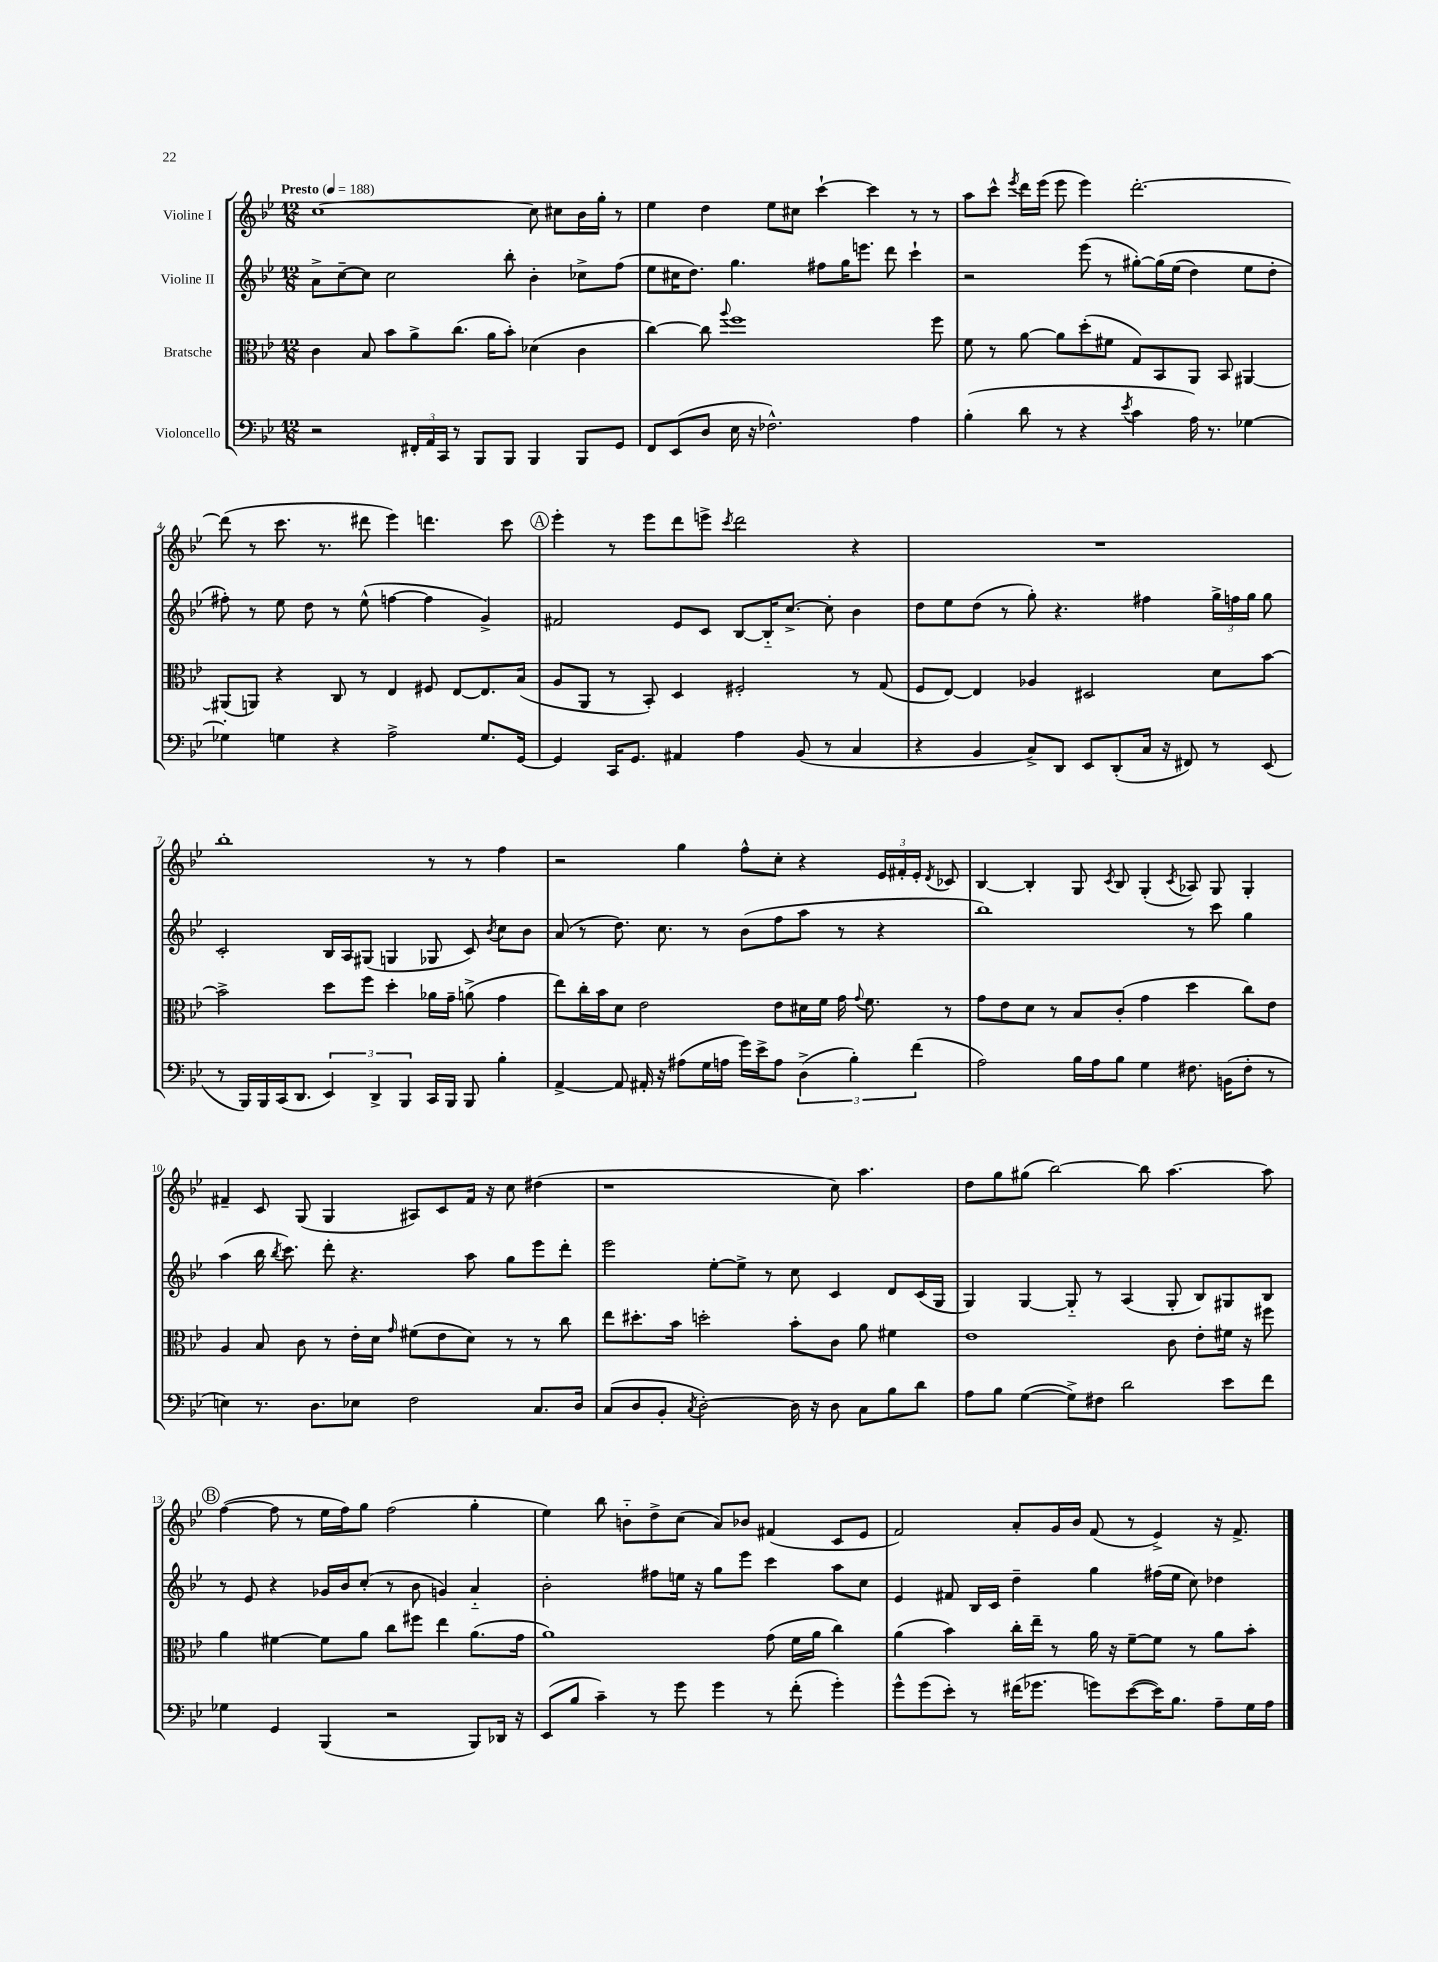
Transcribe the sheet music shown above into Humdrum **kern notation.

**kern	**kern	**kern	**kern
*part4	*part3	*part2	*part1
*staff4	*staff3	*staff2	*staff1
*I"Violoncello	*I"Bratsche	*I"Violine II	*I"Violine I
*clefF4	*clefC3	*clefG2	*clefG2
*k[b-e-]	*k[b-e-]	*k[b-e-]	*k[b-e-]
*M12/8	*M12/8	*M12/8	*M12/8
*MM188	*MM188	*MM188	*MM188
=1	=1	=1	=1
!	!	!	!LO:TX:a:B:t=Presto
2r	4c\	8a^\L	[1cc
.	.	[8cc~\	.
.	8B-/	8cc\J]	.
.	8b-\L	2cc\	.
24FF#X'/LL	8a^\	.	.
24AA/	.	.	.
24CC/JJ	.	.	.
8r	(8.cc\J	.	.
8BBB-/L	.	.	.
.	16a\KL	.	.
8BBB-/J	8b-'\J)	8bb-'\	.
4BBB-/	(4d-X\	4b-'\	8cc\]
.	.	.	8cc#X\L
8BBB-/L	4c\	8cc-X^\L	16b-\L
.	.	.	16gg'\JJ
8GG/J	.	(8ff\J	8r
=2	=2	=2	=2
8FF/L	[4cc\)	8ee-\L	4ee-\
(8EE-/	.	16cc#X\K	.
.	.	8.dd\J)	.
8D/J	8cc\]	.	4dd\
.	8qqaa/	.	.
16E-\	1ff	4.gg\	.
16r	.	.	.
2.F-X^^\)	.	.	8ee-\L
.	.	.	8cc#X\J
.	.	8ff#X\L	[4ccc`\
.	.	16gg\K	.
.	.	8.eeen\J	.
.	.	.	4ccc\]
.	.	8ddd\	.
4A\	.	4ccc`\	8r
.	8ff\	.	8r
=3	=3	=3	=3
(4B-'\	8f\	2r	8aa\L
.	8r	.	8ccc^^\J
.	.	.	8qeee-/
8d\	[8a\	.	16ddd\LL
.	.	.	(16eee-\JJ
8r	8a\L]	.	8eee-\
4r	(8dd'\	(8eee-\	4eee-\)
.	8f#X\J	8r	.
8qe-/	.	.	.
4c\	8G/L)	[8gg#X'\L)	[2.ddd'\
.	8BB-/	(16gg#\L]	.
.	.	(16ee-\JJ	.
16A\)	8AA/J	4dd\)	.
8.r	.	.	.
.	8BB-/	.	.
[4G-X\	[4AA#X/	8ee-\L	.
.	.	8dd'\J	.
!!LO:LB:g=z
=4	=4	=4	=4
4G-X'\]	(8AA#X/L]	8ff#X'\)	(8ddd\]
.	8AAn/J)	8r	8r
4Gn\	4r	8ee-\	8.ccc\
.	.	8dd\	.
.	.	.	8.r
4r	8C/	8r	.
.	8r	(8ee-^^\	8ddd#X\
2A^\	4E-/	[4ffn\	4eee-\)
.	8F#X/	4ff\]	4.dddn\
.	[8E-/L	.	.
8.G/L	8.E-/]	4g^/)	.
.	.	.	8ccc\
[16GG/Jk	(16B-/Jk	.	.
!!LO:REH:place=s1:t=A
=5	=5	=5	=5
4GG/]	8A/L	2f#X/	4eee-'\
.	8AA/J	.	.
16CC/KL	8r	.	8r
8.GG/J	.	.	.
.	8BB-'/)	.	8eee-\L
4AA#X/	4D/	8e-/L	8ddd\
.	.	8c/J	8eeen^\J
.	.	.	8qccc/
4A\	2F#X'/	[8B-/L	2ddd\
.	.	16B-/K]	.
.	.	[8.cc^/J	.
(8BB-/	.	.	.
8r	.	8cc'\]	.
4C/	8r	4b-\	4r
.	(8G/	.	.
=6	=6	=6	=6
4r	8F/L	8dd\L	1.r
.	[8E-/J)	8ee-\	.
4BB-/	4E-/]	(8dd\J	.
.	.	8r	.
8C^/L)	4A-X/	8gg'\)	.
8DD/J	.	4.r	.
8EE-/L	2D#X/	.	.
(8DD'/	.	.	.
16C/Jk	.	4ff#X\	.
16r	.	.	.
8FF#X/)	.	.	.
8r	8d\L	24gg^\LL	.
.	.	24ffn\	.
.	.	24gg\JJ	.
(8EE-/	[8b-\J	8gg\	.
!!LO:LB:g=z
=7	=7	=7	=7
8r	2b-^\]	2c'/	1bb-'
16BBB-/LL)	.	.	.
16BBB-/	.	.	.
(16CC/J	.	.	.
8.DD/J	.	.	.
6EE-/)	8dd\L	16B-/LL	.
.	.	16A/J	.
.	8ff\J	(8G#X/J	.
6DD^/	.	.	.
.	4dd'\	4Gn/	.
6BBB-/	.	.	.
16CC/LL	16a-X\LL	8G-X/	8r
16BBB-/JJ	16g~\JJ	.	.
8BBB-/	(8an^\	8c/)	8r
.	.	8qb-/	.
4B-'\	4g\	8cc\L	4ff\
.	.	8b-\J	.
=8	=8	=8	=8
[4AA^/	8ee-\L)	(8a/	2r
.	16cc'\L	8r	.
.	16b-\J	.	.
8AA/]	8d\J	8.dd\)	.
16AA#X'/	2e-\	.	.
16r	.	8.cc\	.
(8A#X\L	.	.	4gg\
16G\L	.	8r	.
16An\JJ	.	.	.
16g\LL)	.	(8b-\L	8ff^^\L
16e-^\J	.	.	.
8A\J	8e-\L	8ff\	8cc'\J
(6D^\	16d#X\L	8aa\J	4r
.	16f\JJ	.	.
.	16g\	8r	.
6B-'\)	.	.	.
.	8qqg/	.	.
.	8.f\	.	.
.	.	4r	24e-/LL
.	.	.	24f#X'/
(6f\	.	.	24e-'/JJ
.	.	.	8qd/
.	8r	.	8c-X/
=9	=9	=9	=9
2A\)	8g\L	1bb-)	[4B-/
.	8e-\	.	.
.	8d\J	.	4B-'/]
.	8r	.	.
16B-\LL	8B-/L	.	8G/
16A\J	.	.	.
.	.	.	8qc/
8B-\J	(8c'/J	.	8B-/
4G\	4g\	.	(4G'/
.	.	.	8qc/
8.F#X\	4dd\	8r	8A-X/)
.	.	8ccc\	8G/
(16BBn\KL	.	.	.
8F#'\J	8cc\L)	4gg\	4G'/
8r	8e-\J	.	.
!!LO:LB:g=z
=10	=10	=10	=10
4En\)	4A/	(4aa\	4f#X~/
8.r	8B-/	16bb-\	8c/
.	.	8qbb-/	.
.	.	8.ccc\)	.
.	8c\	.	(8G/
8.D\L	.	.	.
.	8r	8ddd'\	4G/
8E-X\J	16e-'\LL	4.r	.
.	16d\JJ	.	.
.	16qqg/	.	.
2F\	(8f#X\L	.	8A#X/L)
.	8e-\	.	8c/
.	8d\J)	8aa\	16f#/Jk
.	.	.	16r
.	8r	8gg\L	8cc\
8.C/L	8r	8eee-\	(4dd#X\
.	8cc\	8ddd'\J	.
16D/Jk	.	.	.
=11	=11	=11	=11
(8C/L	8ee-\L	2eee-\	1r
8D/	8.dd#X'\	.	.
8BB-'/J	.	.	.
.	16b-\Jk	.	.
8qC/	.	.	.
[2D'\)	2ddn'\	.	.
.	.	[8ee-'\L	.
.	.	8ee-^\J]	.
.	.	8r	.
16D\]	8b-'\L	8cc\	.
16r	.	.	.
8D\	8c\J	4c/	8cc\)
8C\L	8a\	.	4.aa\
8B-\	4f#X\	8d/L	.
8d\J	.	(16c/L	.
.	.	16G/JJ	.
=12	=12	=12	=12
8A\L	1e-	4G/)	8dd\L
8B-\J	.	.	8gg\
([4G\	.	[4G/	(8gg#X\J
.	.	.	[2bb-\)
8G^\L])	.	8G/]	.
8F#X\J	.	8r	.
2d\	.	(4A/	.
.	.	.	8bb-\]
.	8c\	8G'/	[4.aa\
.	8e-'\L	8B-/L)	.
8e-\L	16f#X\Jk	8G#X/	.
.	16r	.	.
8f\J	8ff#X\	8B-/J	8aa\]
!!LO:LB:g=z
!!LO:REH:place=s1:t=B
=13	=13	=13	=13
4G-X\	4a\	8r	([4ff\
.	.	8e-/	.
4GG/	[4f#X\	4r	8ff\]
.	.	.	8r
(4BBB-/	8f#\L]	16g-X/LL	16ee-\LL
.	.	16b-/J	16ff\J)
.	8a\J	(8cc'/J	8gg\J
2r	8cc\L	8r	(2ff\
.	8ff#X\J	8b-\	.
.	4ee-\	4gn/)	.
8BBB-/L)	(8.a\L	4a/	4gg'\
16DD-X/Jk	.	.	.
16r	16g\Jk	.	.
=14	=14	=14	=14
(8EE-/L	1a)	2b-'\	4ee-\)
8B-/J	.	.	.
4c~\)	.	.	8bb-\
.	.	.	8bn\L
8r	.	8ff#X\L	8dd^\
8g\	.	16een\Jk	(8cc\J
.	.	16r	.
4g\	.	8gg\L	8a/L)
.	.	8eee-\J	8b-X/J
8r	(8g\	4ccc\	(4f#X/
(8f'\	16f\LL	.	.
.	16a\JJ	.	.
4g'\)	4cc\)	8aa\L	8c/L
.	.	8cc\J	8e-/J
=15	=15	=15	=15
8g^^\L	(4a\	4e-/	2f/)
(8g\	.	.	.
8e-'\J)	4b-\)	8f#X/	.
8r	.	16B-/LL	.
.	.	16c/JJ	.
(16f#X\KL	16cc'\LL	4dd~\	8a'/L
8.g-X\J	16ee-~\JJ	.	.
.	8r	.	16g/L
.	.	.	16b-/JJ
8gn\L)	16a\	4gg\	(8f/
.	16r	.	.
([8e-\	[8f~\L	.	8r
16e-\K])	8f\J]	(16ff#X\LL	4e-^/)
8.B-\J	.	16ee-\JJ	.
.	8r	8cc\)	.
8A~\L	8a\L	4dd-X\	16r
.	.	.	8.f^/
16G\L	8b-'\J	.	.
16A\JJ	.	.	.
==	==	==	==
*-	*-	*-	*-
